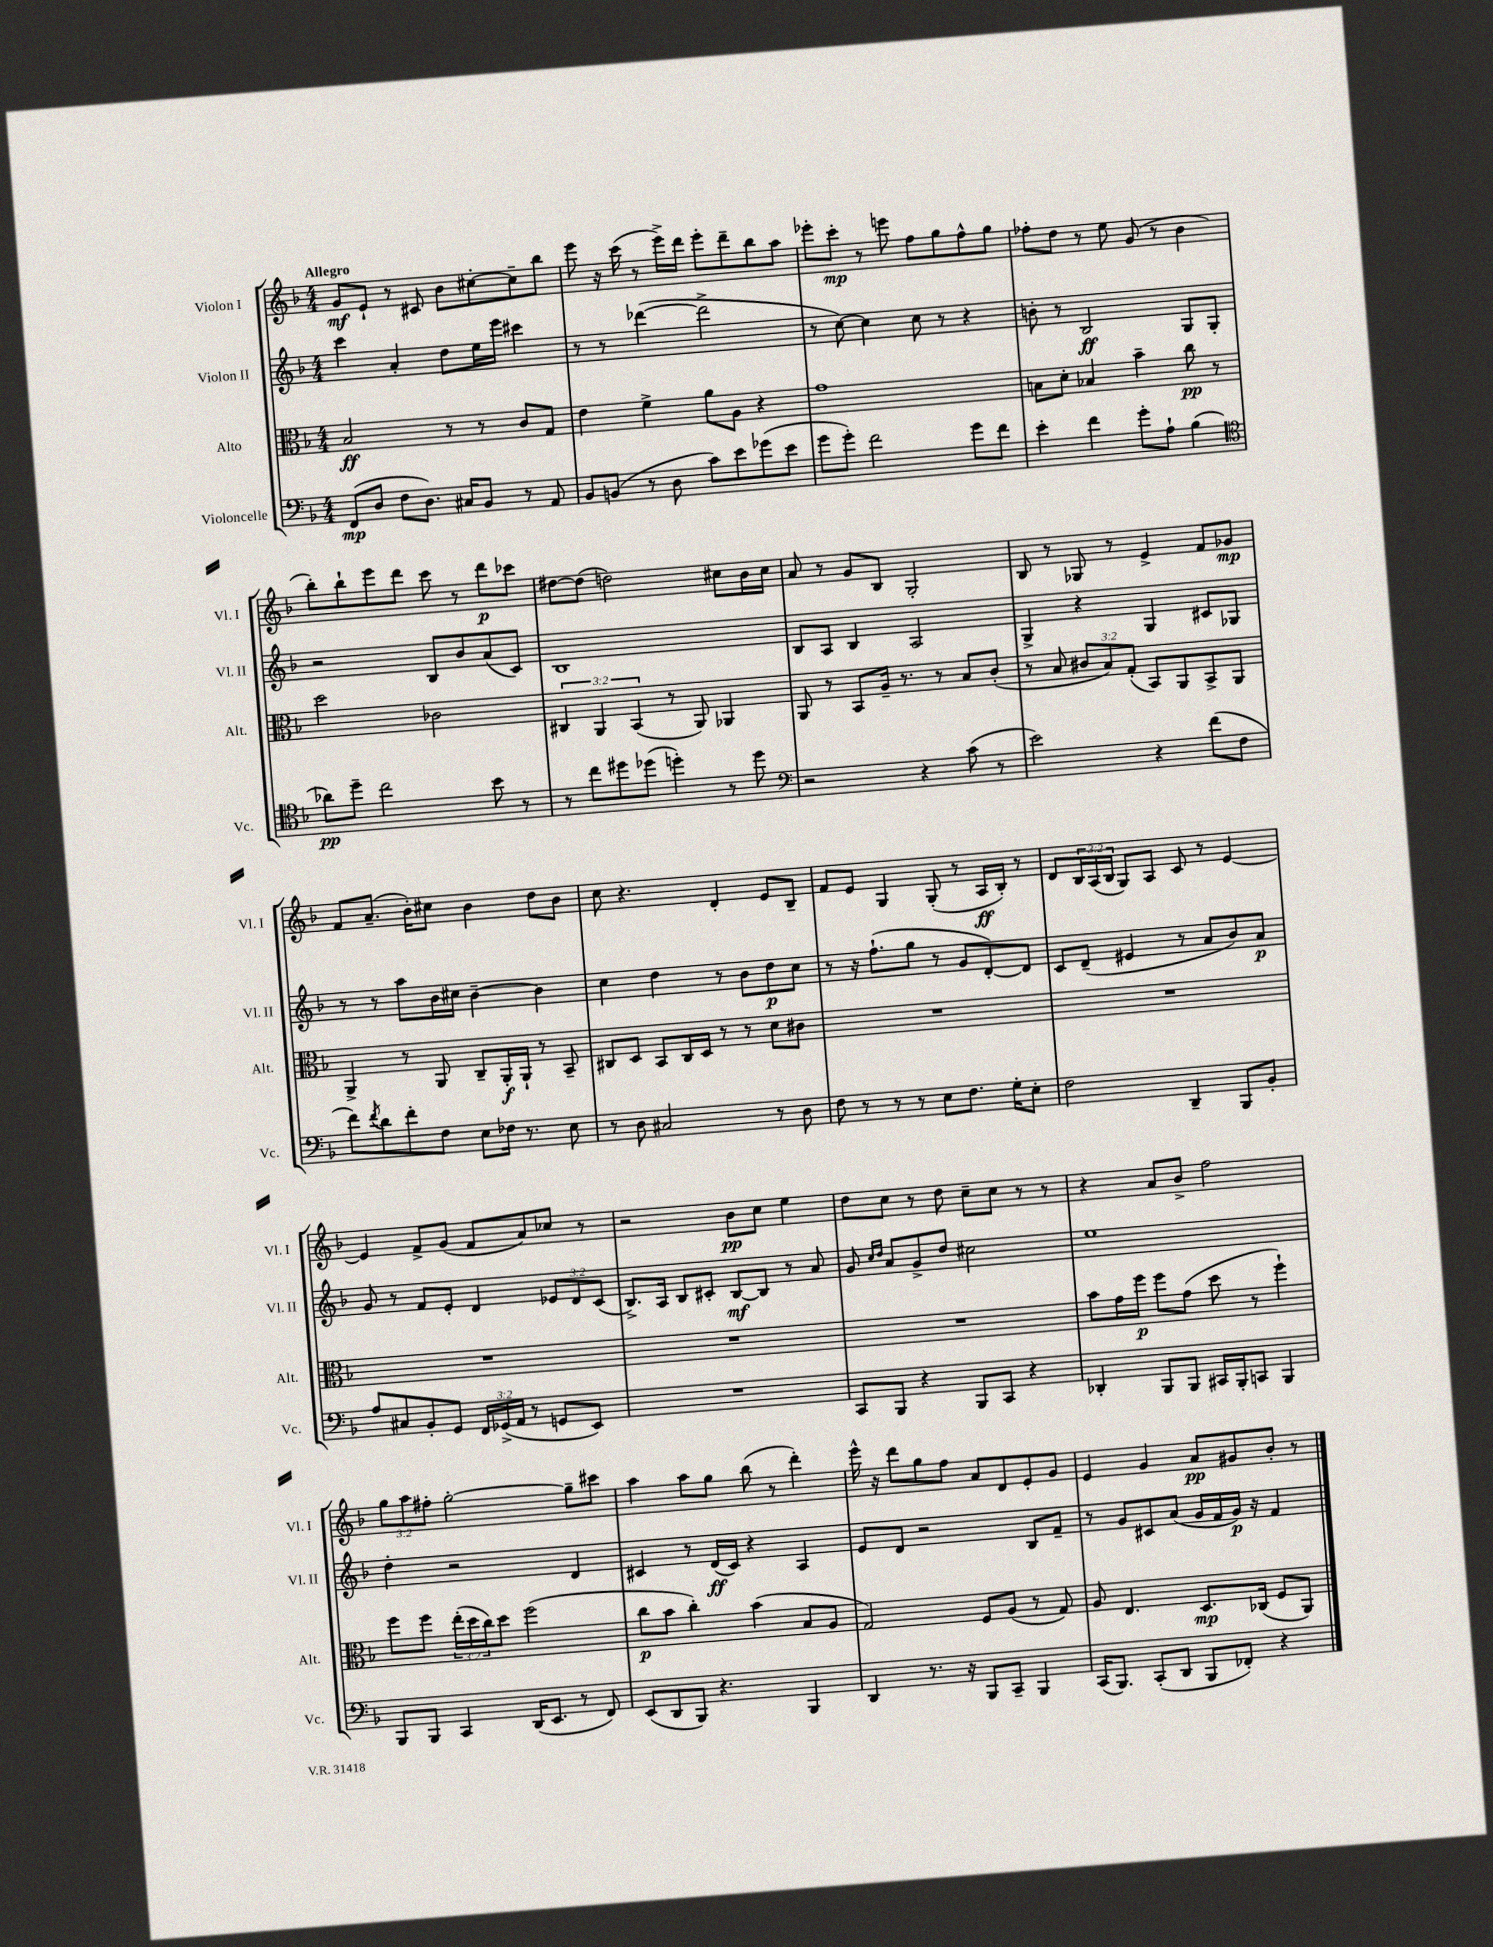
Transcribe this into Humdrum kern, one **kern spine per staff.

**kern	**kern	**kern	**kern
*staff4	*staff3	*staff2	*staff1
*clefF4	*clefC3	*clefG2	*clefG2
*k[b-]	*k[b-]	*k[b-]	*k[b-]
*M4/4	*M4/4	*M4/4	*M4/4
(8FF	2B-	4ccc	8g
8D	.	.	8e`
8F	.	4a'	8r
8.D)	.	.	8c#
.	8r	8dd	8b-
16C#	.	.	.
8BB-	8r	16ee	[8cc#'
.	.	16eee	.
8r	8c	4ccc#	8cc#~]
8AA	8G	.	8bb-
=	=	=	=
8BB-	4e	8r	8eee
(8BB	.	8r	16r
.	.	.	(16ccc
8r	4f^	([4ddd-	8r
8D	.	.	16eee^)
.	.	.	16ddd
8c)	8a	2ddd-^]	8eee'
8e	8A	.	8ddd~
(8g-	4r	.	8bb-
8e	.	.	8aa
=	=	=	=
8g	1g	8r	8eee-'
8g')	.	[8cc)	8ccc'
2f	.	4cc]	8r
.	.	.	8eee
.	.	8cc	8ff
.	.	8r	8gg
8g	.	4r	8ff^^
8f	.	.	8gg
=	=	=	=
4e'	8B	8b'	8ff-'
.	8d'	8r	8dd
4f	4B-	2B-	8r
.	.	.	8ee
8g'	4b-~	.	(8g
8A`	.	.	8r
(4B-	8cc	8G	4b-
.	8r	8G'	.
=	=	=	=
*clefC4	*	*	*
8a-)	2dd	2r	8bb-')
8dd~	.	.	8bb-`
2cc	.	.	8eee
.	.	.	8ddd
.	2c-	8B-	8ccc
.	.	8b-	8r
8b-	.	(8a	8ddd
8r	.	8c)	8ccc-
=	=	=	=
8r	6C#	1B-	[8dd#
8cc	.	.	(8dd#]
.	6AA	.	.
8dd#	.	.	2dd)
.	(6BB-	.	.
(8dd-	.	.	.
4dd')	8r	.	.
.	8AA)	.	.
8r	4AA-	.	8cc#
8dd	.	.	16b-
.	.	.	16cc#
=	=	=	=
*clefF4	*	*	*
2r	8AA	8B-	8a
.	8r	8A	8r
.	8BB-	4B-	8g
.	16A~	.	8B-
.	8.r	.	.
4r	.	2A	2G'
.	8r	.	.
(8c	8B-	.	.
8r	(8c'	.	.
=	=	=	=
2e)	8r	4G^	8B-
.	8B-	.	8r
.	12c#	4r	8G-
.	12B-)	.	.
.	.	.	8r
.	(12G'	.	.
4r	8BB-)	4G	4e^
.	8AA	.	.
(8f	8BB-^	8c#	8f
8F	8AA	8G-	8g-
=	=	=	=
8f)	4AA^	8r	8f
8qf	.	.	.
8d	.	8r	(8.a~
8f'	8r	8aa	.
.	.	.	16b-')
8F	8AA	16b-	8cc#
.	.	16cc#	.
8E	8C~	[4b-~	4b-
16F-	16AA'	.	.
8.r	16AA`	.	.
.	8r	4b-]	8dd
8E	8BB-~	.	8b-
=	=	=	=
8r	8C#	4cc	8cc
8D	8D	.	4.r
2C#	8BB-	4dd	.
.	16C#	.	.
.	16D	.	.
.	8r	8r	4d'
.	8r	8b-	.
8r	8d	8dd	8e
8D	8c#	8cc	8B-~
=	=	=	=
8F	1r	8r	8f
8r	.	16r	8e
.	.	(8.ff`	.
8r	.	.	4G
8r	.	8gg	.
8E	.	8r	(8G'
8.F	.	8g	8r
.	.	[8d')	16A
16G'	.	.	16B-')
8E'	.	8d]	8r
=	=	=	=
2F	1r	8c	8d
.	.	(8d~	24B-
.	.	.	(24A
.	.	.	24B-
.	.	4e#	8G)
.	.	.	8A
4DD~	.	8r	8c
.	.	8a	8r
8BBB-	.	8b-)	[4e
8BB-'	.	8a	.
=	=	=	=
8A	1r	8g	4e]
8C#	.	8r	.
8BB-'	.	8f	8f^
8GG	.	8e'	(8g
24FF	.	4d	8f
(24GG-^	.	.	.
24AA	.	.	.
8r	.	.	8a)
8GG	.	12e-	8cc-
.	.	12d	.
8EE)	.	.	8r
.	.	(12c	.
=	=	=	=
1r	1r	8.B-^)	2r
.	.	16A	.
.	.	8B-	.
.	.	8c#'	.
.	.	[8B-	8b-
.	.	8B-]	8cc
.	.	8r	4ee
.	.	8a	.
=	=	=	=
8CC	1r	8g	8dd
.	.	16qqcc	.
.	.	16qqdd	.
8BBB-	.	8a	8cc
4r	.	8g^	8r
.	.	8dd	8dd
8BBB-	.	2cc#	8cc~
8CC	.	.	8cc
4r	.	.	8r
.	.	.	8r
=	=	=	=
4DD-'	8b-	1ee	4r
.	16g	.	.
.	16ff	.	.
8BBB-	8ff	.	8a
8BBB-	(8g	.	8b-^
16CC#	8dd	.	2ff
16BBB-'	.	.	.
8CC	8r	.	.
4BBB-	4ff`)	.	.
=	=	=	=
8BBB-	8ff	4dd'	12gg
.	.	.	12aa
8BBB-	8ff	.	.
.	.	.	12ff#'
4CC	(24ee'	2r	[2gg'
.	24dd	.	.
.	24cc)	.	.
.	8dd	.	.
(16DD	(2ff	.	.
8.EE	.	.	.
8r	.	4d	8gg~]
8FF)	.	.	8ccc#
=	=	=	=
(8EE	8cc	4c#	4aa
8DD	8b-	.	.
8BBB-)	4cc')	8r	8aa
4.r	.	(16d	8gg
.	.	16c#)	.
.	(4b-	4r	(8bb-
.	.	.	8r
4BBB-	8B-	4A	4ddd')
.	8A	.	.
=	=	=	=
4DD	2G)	8e	16eee^^
.	.	.	16r
.	.	8d	8ddd
8.r	.	2r	8gg
.	.	.	8ff
16r	.	.	.
8BBB-	8F	.	8a
8CC~	(8A	.	8d
4BBB-	8r	8B-	8e'
.	8G)	8f~	8g
=	=	=	=
(16CC	8A	8r	4e
8.BBB-)	.	.	.
.	4.E	8g	.
(8CC'	.	8c#	4g
8DD	.	(8a	.
8BBB-	8.D	16g	8a
.	.	16f	.
8FF-')	.	16g)	8g#
.	(16C-	16r	.
4r	8F	4f	8b-'
.	8AA)	.	8r
==	==	==	==
*-	*-	*-	*-
